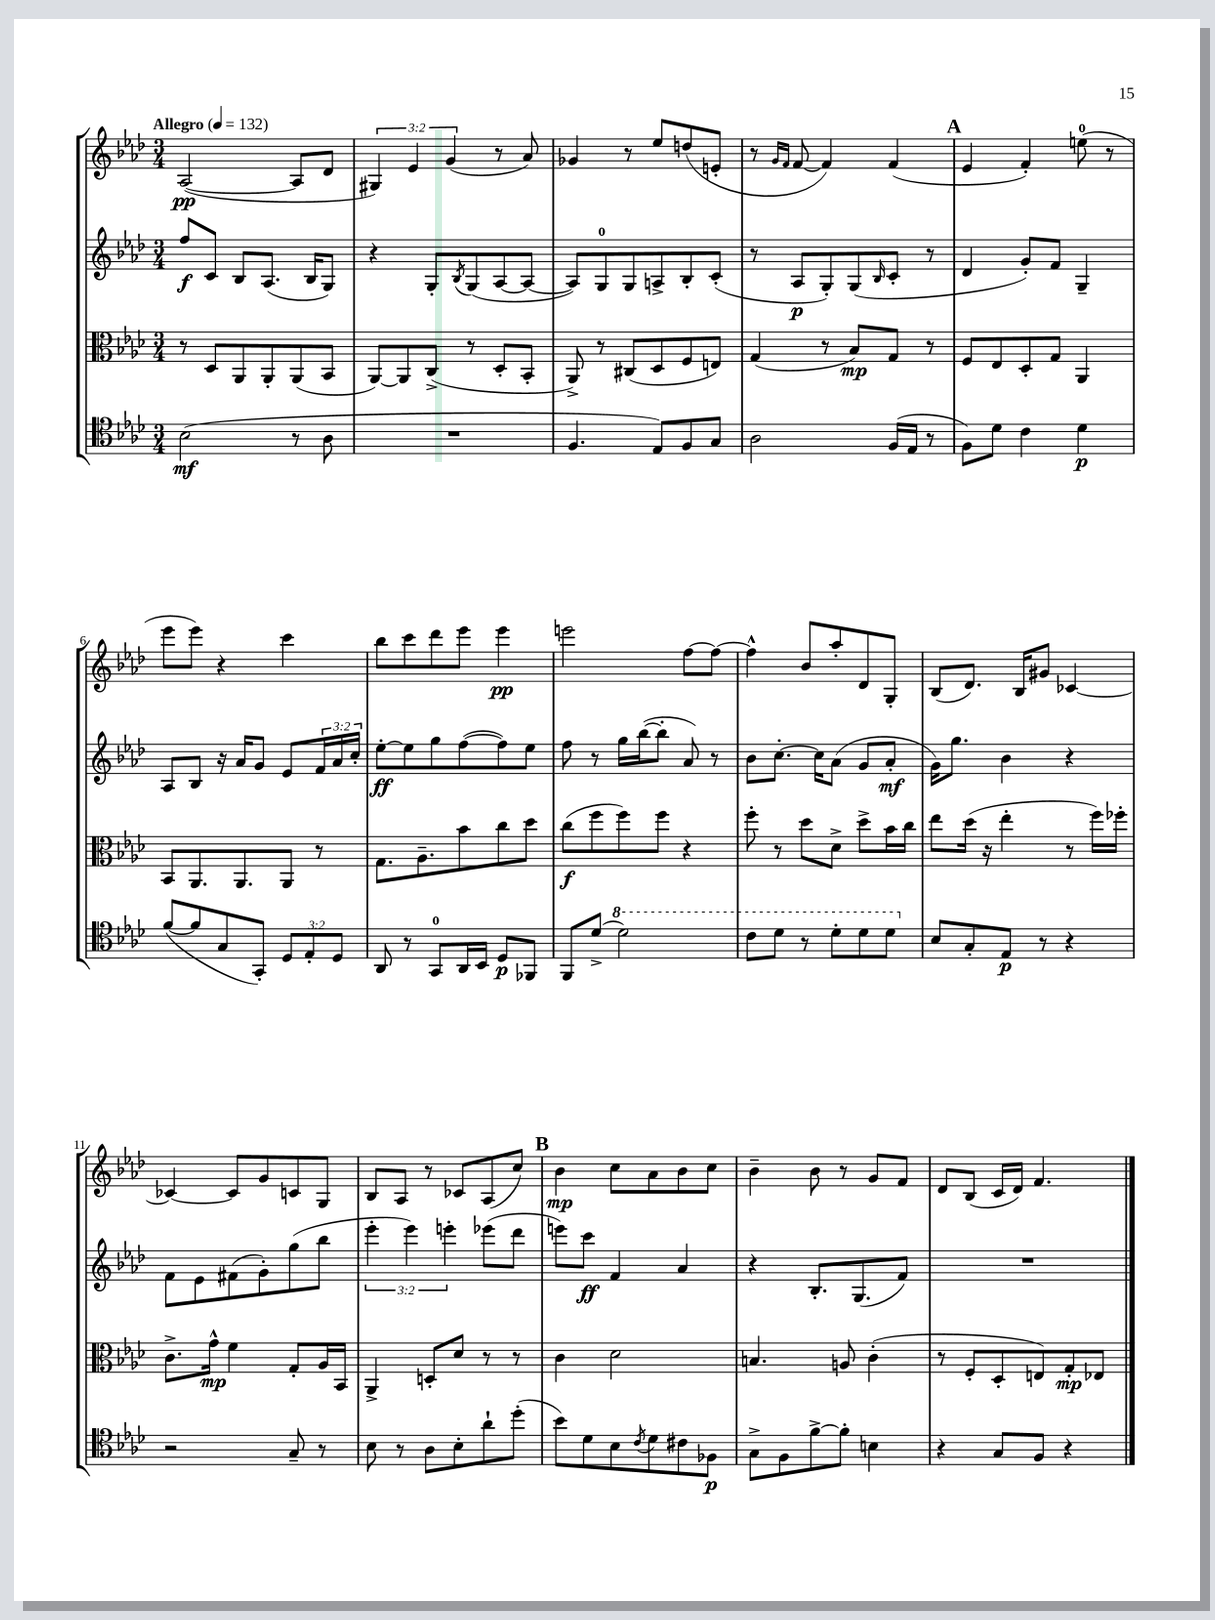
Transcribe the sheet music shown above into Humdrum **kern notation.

**kern	**kern	**kern	**kern
*staff4	*staff3	*staff2	*staff1
*clefC4	*clefC3	*clefG2	*clefG2
*k[b-e-a-d-]	*k[b-e-a-d-]	*k[b-e-a-d-]	*k[b-e-a-d-]
*M3/4	*M3/4	*M3/4	*M3/4
*MM132	*MM132	*MM132	*MM132
(2B-\	8r	8ff/L	([2A-/
.	8D-/L	8c/J	.
.	8AA-/	8B-/L	.
.	8AA-'/	(8.A-/J	.
8r	(8AA-/	.	8A-/]L
.	.	16B-/LK	.
8A-\	8BB-/J	8G/J)	8d-/J
=	=	=	=
2.r	[8AA-/L)	4r	6G#/)
.	8AA-/]	.	.
.	.	.	6e-/
.	(8C^/J	8G'/L	.
.	.	.	(6g/
.	.	8qB-/	.
.	8r	(8G/	.
.	8D-'/L	[8A-/	8r
.	8BB-'/J	8A-/_J	8a-/)
=	=	=	=
4.F/	8AA-^/)	8A-/]L)	4g-/
.	8r	8G/	.
.	(8C#/L	8G/	8r
8E-/L)	8D-/	8A^/	8ee-/L
8F/	8F/	8B-'/	(8dd/
8G/J	8E/J)	(8c'/J	8e'/J
=	=	=	=
2A-\	(4G/	8r	8r
.	.	.	16qqg/LL
.	.	.	16qqf/JJ
.	.	8A-/L	[8f/
.	8r	8G'/)	4f/])
.	8B-/L)	(8G/	.
.	.	16qqB-/	.
(16F/LL	8G/J	8c'/J	(4f/
16E-/JJ	.	.	.
8r	8r	8r	.
=	=	=	=
8F\L)	8F/L	4d-/	4e-/
8d-\J	8E-/	.	.
4c\	8D-'/	8g'/L)	4f'/)
.	8G/J	8f/J	.
4d-\	4AA-/	4G~/	(8ee\
.	.	.	8r
=	=	=	=
([8f/L	8BB-/L	8A-/L	8eee-\L
8f/]	8.AA-/	8B-/J	8eee-\J)
8G/	.	16r	4r
.	8.AA-/	16a-/LK	.
8GG'/J)	.	8g/J	.
12D-/L	8AA-/J	8e-/L	4ccc\
12E-'/	.	.	.
.	8r	24f/L	.
12D-/J	.	24a-/	.
.	.	24cc'/JJ	.
=	=	=	=
8AA-/	8.G\L	[8ee-'\L	8bb-\L
8r	.	8ee-\]	8ccc\
.	8.A-~\	.	.
8GG/L	.	8gg\	8ddd-\
16AA-/L	8b-\	([8ff\	8eee-\J
16BB-/JJ	.	.	.
8D-/L	8cc\	8ff\])	4eee-\
8FF-/J	8dd-\J	8ee-\J	.
=	=	=	=
8FF/L	(8cc\L	8ff\	2eee\
(8d-^/J	8ff\	8r	.
2dd-\)	8ff\)	16gg\LL	.
.	.	([16bb-\J	.
.	8ff\J	8bb-'\]J	.
.	4r	8a-/)	[8ff\L
.	.	8r	8ff\_J
=	=	=	=
8cc\L	8ff'\	8b-\L	4ff^^\]
8dd-\J	8r	[8.cc'\J	.
8r	8dd-\L	.	8b-/L
.	.	16cc\]LK	.
8dd-'\L	8d-^\J	(8a-\J	8aa-'/
8dd-\	8dd-^\L	8g/L	8d-/
8dd-\J	16b-\L	8a-'/J	8G'/J
.	16cc\JJ	.	.
=	=	=	=
8B-/L	8ee-\L	16g\LK)	(8B-/L
.	.	8.gg\J	.
8G'/	(16dd-\Jk	.	8.d-/J)
.	16r	.	.
8E-/J	4ee-'\	4b-\	.
.	.	.	16B-/LK
8r	.	.	8g#/J
4r	8r	4r	[4c-/
.	16ff\LL)	.	.
.	16ff-'\JJ	.	.
=	=	=	=
2r	8.c^\L	8f\L	4c-/_
.	.	8e-\	.
.	16g^^\Jk	.	.
.	4f\	(8f#\	8c-/]L
.	.	8g'\)	8g/
8G~/	8G'/L	(8gg\	8c/
8r	16A-/L	8bb-\J	8G/J
.	16BB-/JJ	.	.
=	=	=	=
8B-\	4AA-^/	6eee-'\	8B-/L
8r	.	.	8A-/J
.	.	6eee-\)	.
8A-\L	8D'/L	.	8r
.	.	6eee'\	.
8B-'\	8d-/J	.	8c-/L
8a-`\	8r	(8eee-\L	(8A-/
(8dd-'\J	8r	8ddd-\J	8cc/J)
=	=	=	=
8b-\L)	4c\	8eee\L)	4b-\
8d-\	.	8ccc\J	.
8B-\	2d-\	4f/	8cc\L
8qc/	.	.	.
8d-\	.	.	8a-\
8c#\	.	4a-/	8b-\
8F-\J	.	.	8cc\J
=	=	=	=
8G^\L	4.B/	4r	4b-~\
8F\	.	.	.
[8f^\	.	8.B-'/L	8b-\
8f'\]J	8A/	.	8r
.	.	(8.G/	.
4B\	(4c'\	.	8g/L
.	.	8f/J)	8f/J
=	=	=	=
4r	8r	2.r	8d-/L
.	8F'/L	.	(8B-/J
8G/L	8D-'/	.	16c/LL
.	.	.	16d-/JJ)
8F/J	8E/)	.	4.f/
4r	8G'/	.	.
.	8E-/J	.	.
==	==	==	==
*-	*-	*-	*-
